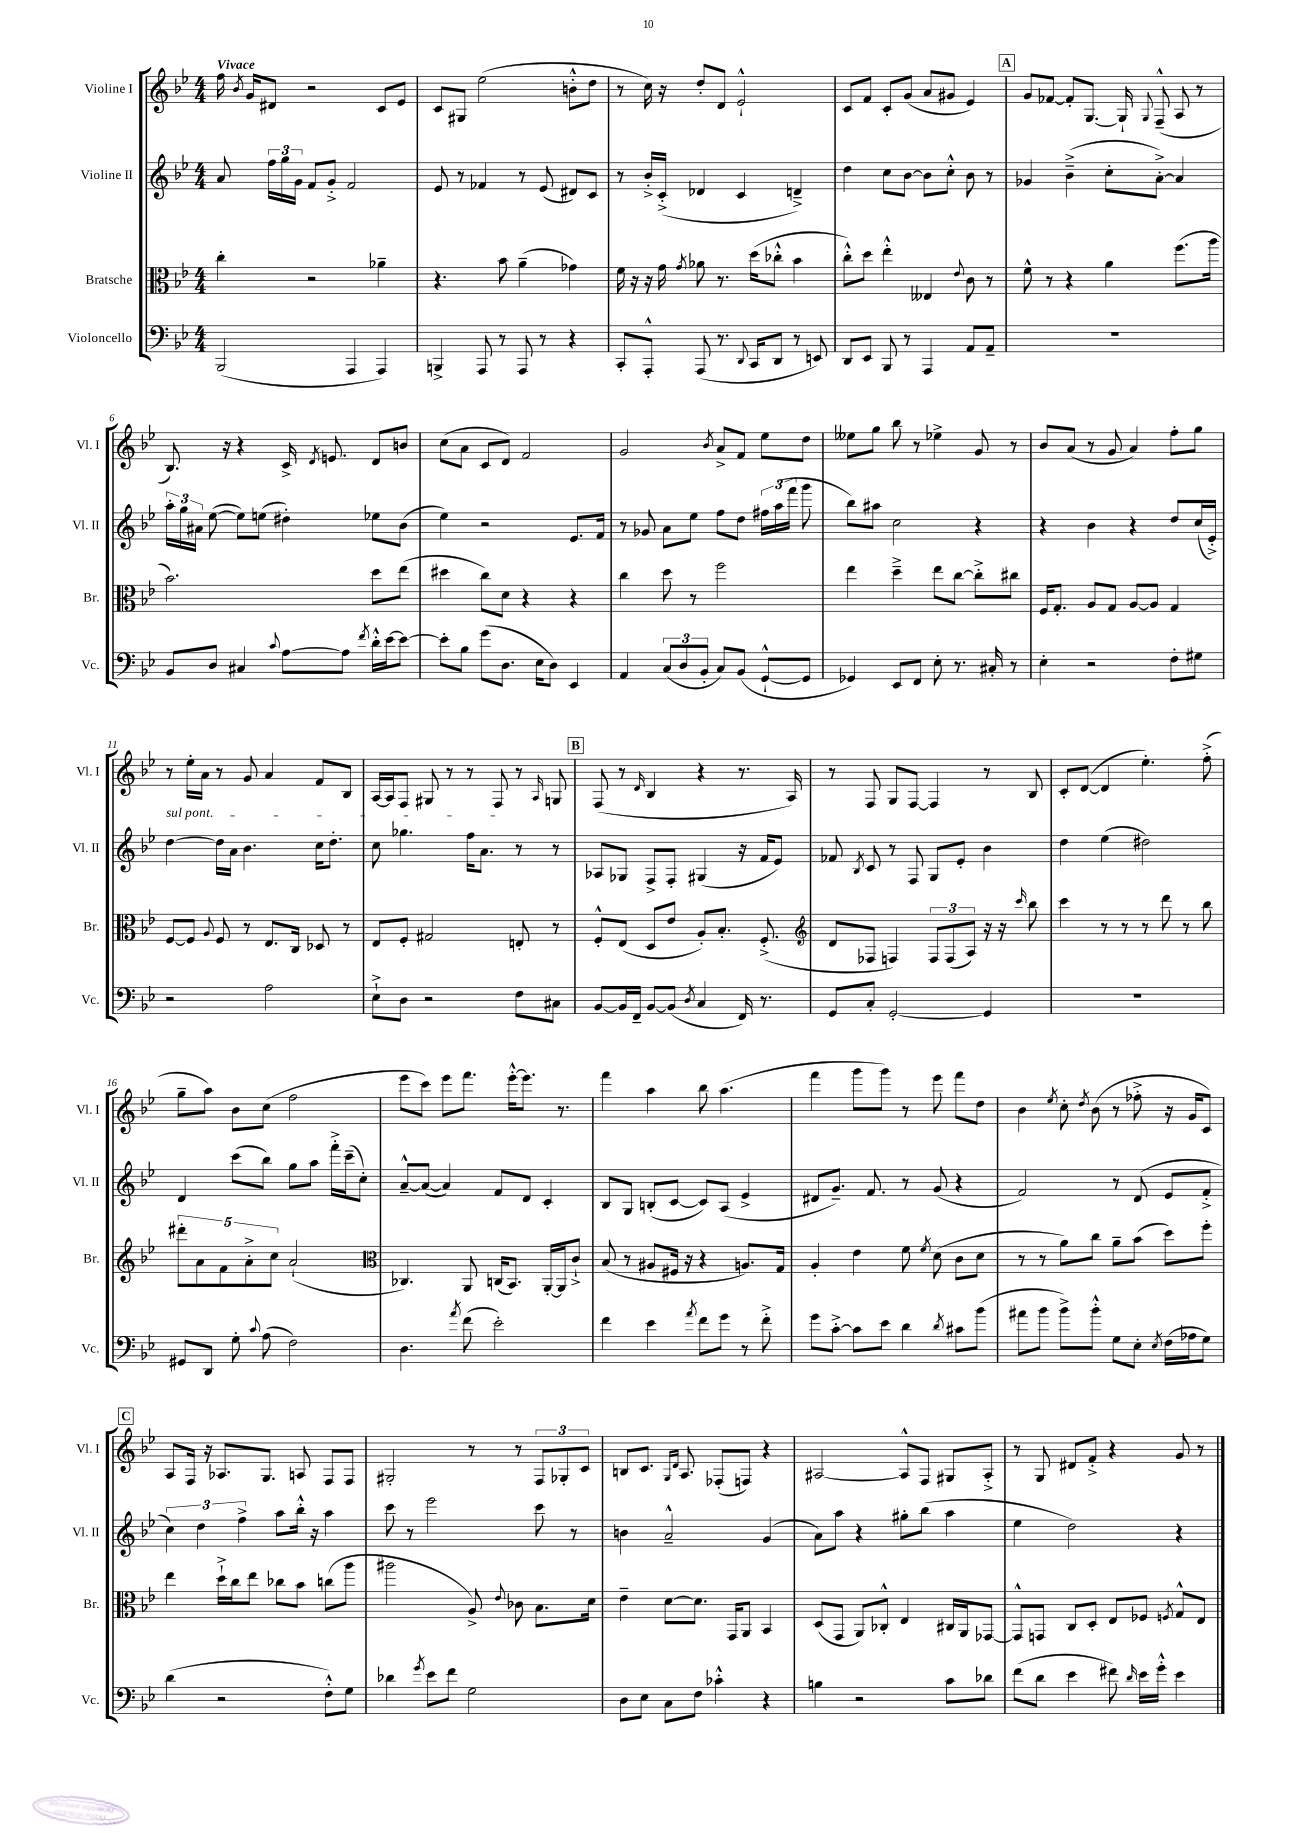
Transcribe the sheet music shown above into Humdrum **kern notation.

**kern	**kern	**kern	**kern
*staff4	*staff3	*staff2	*staff1
*clefF4	*clefC3	*clefG2	*clefG2
*k[b-e-]	*k[b-e-]	*k[b-e-]	*k[b-e-]
*M4/4	*M4/4	*M4/4	*M4/4
(2BBB-	4cc'	8a	16ff
.	.	.	8qb-
.	.	.	16g
.	.	24ff	8d#
.	.	24gg	.
.	.	24g	.
.	2r	8f	2r
.	.	8g'^	.
4AAA	.	2f	.
4AAA)	4a-~	.	8c
.	.	.	8e-
=	=	=	=
4BBB^	4.r	8e-	8c
.	.	8r	8G#
8AAA	.	4f-	(2ee-
8r	8b-	.	.
8AAA	(4a~	8r	.
8r	.	(8e-	.
4r	4g-)	8d#)	8b'^^
.	.	8c	8dd
=	=	=	=
8CC'	16f	8r	8r
.	16r	.	.
8AAA'^^	16r	16b-'^	16cc)
.	16g	(16c'^	16r
.	8qg	.	.
(8AAA	8a-	4d-	8dd'
8.r	8.r	.	8d
.	.	4c	2e-`^^
8qqDD	.	.	.
16CC	(16dd	.	.
8DD	8cc-'^^	.	.
8r	4b-	4d~^)	.
8EE)	.	.	.
=	=	=	=
8DD	8cc'^^)	4dd	8c
8EE-	8dd	.	8f
8BBB-	4ee-'^^	8cc	8c'
8r	.	[8b-	(8g
4AAA	4E--	8b-]	8a
.	.	8cc'^^	8g#
.	8qqe-	.	.
8AA	8c	8b-	4e-)
8AA~	8r	8r	.
=	=	=	=
1r	8f^^	4g-	8g
.	8r	.	[8f-
.	4r	(4b-~^	8f-']
.	.	.	[8.G
.	4a	8cc'	.
.	.	.	16G`]
.	.	.	8qqG
.	.	[8a'^)	(8F~^^
.	(8.ff	4a]	8A
.	.	.	8r
.	16aa	.	.
=	=	=	=
8BB-	2.b-)	24aa'	8.B-)
.	.	24gg	.
.	.	24a#	.
8D	.	([8ee-	.
.	.	.	16r
4C#	.	8ee-])	4r
.	.	(8ee	.
8qqc	.	.	.
[8A	.	4dd#')	16c^
.	.	.	8qd
.	.	.	8.e
8A]	.	.	.
8qf	.	.	.
16d'^^	8dd	8ee-	8d
[16e-	.	.	.
8e-_	(8ee-	(8b-	8b
=	=	=	=
8e-']	4dd#	4ee-)	(8cc
8B-	.	.	8a
(8g	8cc)	2r	8c
8.D	8d	.	8d)
.	4r	.	2f
16E-	.	.	.
8D)	.	.	.
4EE-	4r	8.e-	.
.	.	16f	.
=	=	=	=
4AA	4cc	8r	2g
.	.	8g-	.
(12C	8dd	8a	.
12D	.	.	.
.	8r	8ee-	.
12BB-'	.	.	.
.	.	.	8qb-
8C)	2ff	8ff	8a^
(8BB-	.	8dd	8f
[8GG`^^	.	24ff#	8ee-
.	.	(24aa	.
.	.	24fff	.
8GG]	.	8ggg	8dd
=	=	=	=
4GG-)	4ee-	8bb-)	8ee--
.	.	8aa#	8gg
8EE-	4dd~^	2cc	8bb-
8FF	.	.	8r
8E-'	8ee-	.	4ee-^
8.r	[8cc	.	.
.	8cc'^]	4r	8g
16C#'	.	.	.
8r	8cc#	.	8r
=	=	=	=
4E-'	16F	4r	8b-
.	8.G'	.	.
.	.	.	(8a
2r	8A	4b-	8r
.	8G	.	8g
.	[8A	4r	4a)
.	8A]	.	.
8F'	4G	8dd	8ff'
8G#	.	(16cc	8gg
.	.	16e-'^)	.
=	=	=	=
2r	[8F	[4dd	8r
.	8F]	.	16ee-'
.	.	.	16a
.	8qqA	.	.
.	8F	16dd]	8r
.	.	16a	.
.	8r	4.b-	8g
2A	8.E-	.	4a
.	16C	.	.
.	8D-	16cc	8f
.	.	8.dd'	.
.	8r	.	8B-
=	=	=	=
8E-`^	8E-	8cc	[16A
.	.	.	16A]
8D	8F'	4.gg-	8F
2r	2G#	.	8G#
.	.	.	8r
.	.	16ff	8r
.	.	8.a	.
.	.	.	8F
8F	8E'	8r	8r
.	.	.	16qqA
8C#	8r	8r	8G
=	=	=	=
[8BB-	8F'^^	8A-	(8F
16BB-]	(8E-	8G-	8r
16FF~	.	.	.
.	.	.	16qqd
[8BB-	8D	8F^	4B-
(8BB-]	8e-	8F'	.
8qD	.	.	.
4C	8A')	(4G#	4r
.	8.B-'	.	.
16FF)	.	16r	8.r
8.r	(8.F'^	16f	.
.	.	8e-)	.
.	.	.	16A)
=	=	=	=
*	*clefG2	*	*
8GG	8d	8f-	8r
.	.	8qB-	.
8C'	8F-	8c	8F
[2GG'	4F)	8r	8G
.	.	8F	[8F
.	12F	8G	4F]
.	(12F	.	.
.	.	8e-'	.
.	12A)	.	.
4GG]	16r	4b-	8r
.	16r	.	.
.	16qqccc	.	.
.	8bb-	.	8B-
=	=	=	=
1r	4ccc	4dd	8c'
.	.	.	([8d
.	8r	(4ee-	4d]
.	8r	.	.
.	8r	2dd#)	4.ee-')
.	8ddd	.	.
.	8r	.	.
.	8bb-	.	(8ff'^
=	=	=	=
8GG#	10ddd#'	4d	8gg~
.	10a	.	.
8DD	.	.	8aa)
.	10f	.	.
8G'	.	(8ccc	8b-
.	10a'^	.	.
8qqc	.	.	.
(8A	.	8bb-)	(8cc
.	10cc	.	.
2F)	(2a`	8gg	2ff
.	.	8aa	.
.	.	16fff'^	.
.	.	(16ccc~	.
.	.	8cc')	.
=	=	=	=
*	*clefC3	*	*
4.D	4.C-)	[8a~^^	8eee-
.	.	(8a_	8ccc)
.	.	4a])	8eee-
8qa	.	.	.
(8f	8AA	.	8.fff
2e-')	(16C	8f	.
.	8.BB-)	.	[16eee-'^^
.	.	8d	8.eee-]
.	[16AA'	4c'	.
.	16AA]	.	8.r
.	8c`^	.	.
=	=	=	=
4f	(8B-	8B-	4fff
.	8r	8G	.
4e-	8A#	(8B'	4aa
.	16F#	[8c	.
.	16r	.	.
8qa	.	.	.
8f	4r	8c])	8bb-
8g	.	(8A	(4.aa
8r	8.A)	4e-^	.
8f'^	.	.	.
.	16G	.	.
=	=	=	=
8g	4A'	8d#	4fff
[8c'^	.	8.g~)	.
8c]	4e-	.	8ggg
.	.	8.f	.
8e-	.	.	8ggg)
4d	8f	8r	8r
.	8qf	.	.
.	(8d	(8g	8eee-
8qd	.	.	.
8c#	8c	4r	8fff
(8b-	8d	.	8dd
=	=	=	=
8a#	8r	2f)	4b-
8b-	8r	.	.
.	.	.	8qee-
8b-^)	8a)	.	8cc'
.	.	.	8qdd
8b-'^^	8cc	.	(8b-
8G	8a~	8r	8r
8E-'	(8b-	(8d	8ff-'^
8qE-	.	.	.
(16F	8dd)	8e-	16r
16A-	.	.	16g
8G)	8ff'	8f'^	8c)
=	=	=	=
(4d	4ee-	6cc)	8A
.	.	.	16F
.	.	6dd	.
.	.	.	16r
2r	16dd`^	.	8.A-
.	16cc	.	.
.	.	6ff^	.
.	8ee-	.	.
.	.	.	8.G
.	8cc-	8aa	.
.	8b-	16bb-'^^	8A
.	.	16r	.
8F'^^)	(8cc	4aa	8F
8G	8aa	.	8F
=	=	=	=
4d-	2aa#	8ccc	2G#'
.	.	8r	.
8qg	.	.	.
8e-	.	2eee-	.
8f	.	.	.
2G	8A^)	.	8r
.	8qqe-	.	.
.	8c-	.	8r
.	8.B-	8ccc	12F
.	.	.	12G-'
.	.	8r	.
.	.	.	12c
.	16d	.	.
=	=	=	=
8D	4e-~	4b	8B
8E-	.	.	8.c
8C	[8d	2a~^^	.
.	.	.	16qqG
.	.	.	16qqd
.	.	.	8.A
8F	8.d]	.	.
4c-'^^	.	.	(8F-'
.	16GG	.	.
.	8AA	.	8F)
4r	4BB-	(4g	4r
=	=	=	=
4B	(8D	8a)	[2A#
.	8GG	8aa	.
2r	8AA)	4r	.
.	8C-'^^	.	.
.	4E-	8gg#'	8A#^^]
.	.	(8bb-	8F
8c	16C#	4aa	8G#
.	16AA	.	.
8d-	[8GG-	.	8A#'^
=	=	=	=
(8f	8GG-^^]	4ee-	8r
8d	8GG	.	8G
4e-	8C	2dd)	8d#
.	8D'	.	8f'^
8f#)	8E-	.	4r
16qqd	.	.	.
16e-	8F-	.	.
16g'^^	.	.	.
.	8qF	.	.
4e-	8G^^	4r	8g
.	8E-	.	8r
==	==	==	==
*-	*-	*-	*-
